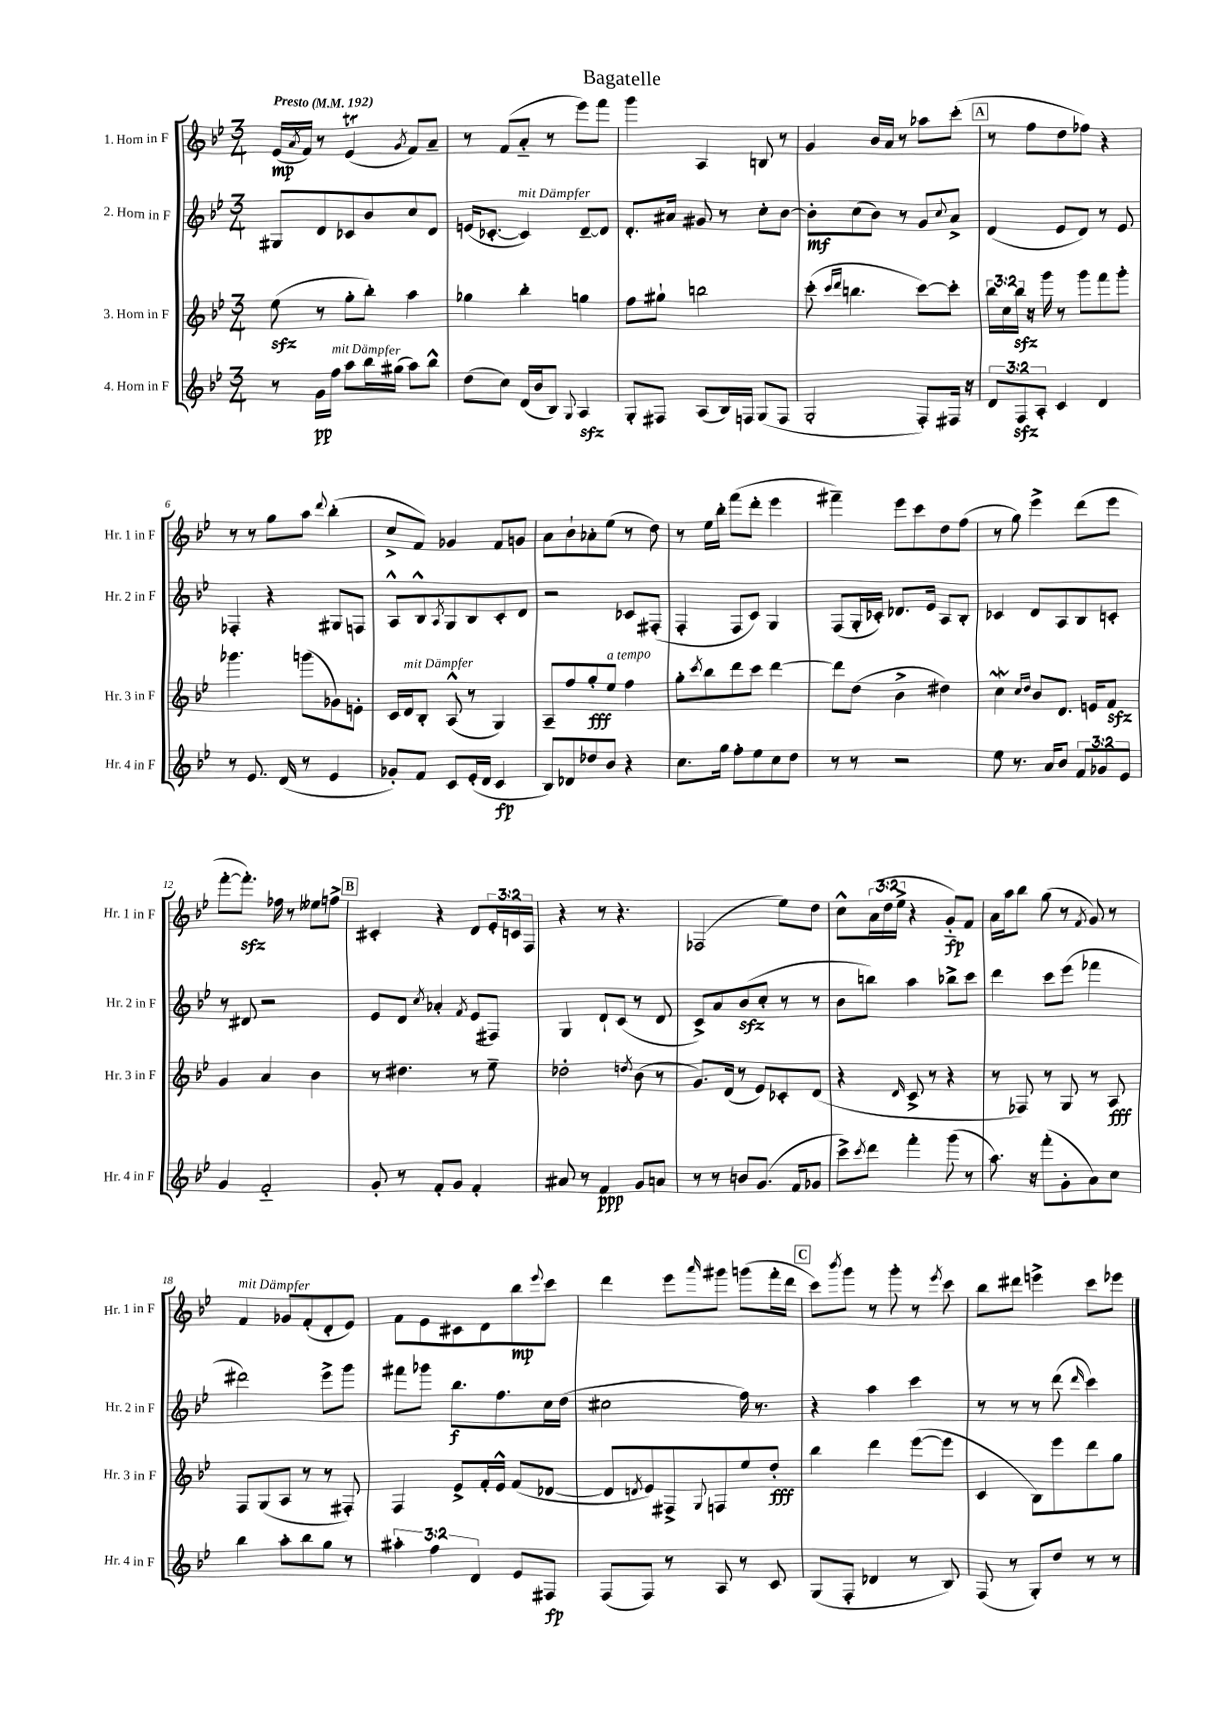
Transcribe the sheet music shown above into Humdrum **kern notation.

**kern	**kern	**kern	**kern
*staff4	*staff3	*staff2	*staff1
*clefG2	*clefG2	*clefG2	*clefG2
*k[b-e-]	*k[b-e-]	*k[b-e-]	*k[b-e-]
*M3/4	*M3/4	*M3/4	*M3/4
*MM192	*MM192	*MM192	*MM192
8r	(8ee-\	8G#/L	(16e-/LL
.	.	.	8qa/
.	.	.	16f/JJ)
16g\LL	8r	8d/	8r
16ff\JJ	.	.	.
8aa\L	8gg'\L	8c-/	(4e-/
16bb-\L	8bb-'\J)	8b-/	.
(16gg#\JJ	.	.	.
.	.	.	8qg/
8aa\L)	4aa\	8cc/	8f/L)
8bb-^^\J	.	8d/J	8a~/J
=	=	=	=
(8dd\L	4gg-\	(16e/LK	8r
.	.	[8.c-'/J	.
8cc\J)	.	.	(8f/L
(16d/LL	4bb-'\	4c-/])	8a'~/J
16b-/J	.	.	.
8B-/J)	.	.	8r
8qqG/	.	.	.
4A/	4gg\	[8d~/L	8eee-\L)
.	.	8d/]J	8fff\J
=	=	=	=
8G'/L	8ff\L	8.d'/L	4ggg\
8F#/J	8gg#`\J	.	.
.	.	16a#/Jk	.
(8A/L	2bb\	8g#/	4A/
16B-/L)	.	8r	.
16F/JJ	.	.	.
(8G/L	.	8cc'\L	8B/
8F/J	.	[8b-\J	8r
=	=	=	=
2G'/	(8ccc'\	8b-'\]L	4g/
.	16qqccc/LL	.	.
.	16qqddd/JJ	.	.
.	4.bb\	(8cc\	.
.	.	8b-\J)	16b-/LL
.	.	.	16a/JJ
.	.	8r	8r
8F'/L)	[8ccc\L)	8g/L	8aa-\L
.	.	8qqcc/	.
16F#/Jk	8ccc'\]J	8a^/J	(8ccc'\J
16r	.	.	.
=	=	=	=
12d/L	24bb-\LL	(4d/	8r
.	24cc\	.	.
12F/	24bb-\JJ	.	.
.	16r	.	8ff\L
12A'/J	.	.	.
.	16ggg\	.	.
4c/	8r	8e-/L	8dd\
.	8ggg\L	8d/J)	8ff-\J)
4d/	8fff\	8r	4r
.	8ggg'\J	8e-/	.
=	=	=	=
8r	4.ggg-\	4F-'/	8r
8.e-/	.	.	8r
.	.	4r	8gg\L
(16d/	.	.	.
8r	(8ggg\L	.	8aa\J
.	.	.	8qqddd/
4e-/	8g-\)	8G#/L	(4bb-'\
.	8e'\J	8F/J	.
=	=	=	=
8g-'/L)	16c/LL	8A^^/L	8cc^/L
.	16d/J	.	.
8f/J	8B-'/J	8B-^^/	8f/J)
.	.	8qA/	.
8c/L	(8A^^/	8G/	4g-/
(16e-'/L	8r	8B-/	.
16d/JJ	.	.	.
4c/	4G/)	8c'/	8f/L
.	.	8d/J	8g/J
=	=	=	=
8B-/L)	8A~/L	2r	8a\L
8d-/	8ff/	.	8b-`\
8dd-/	8gg'/	.	8a-'\
8b-/J	8ee-/J	.	(8ee-\J
4r	4ff\	8c-/L	8r
.	.	(8F#'/J	8dd\)
=	=	=	=
8.cc\L	8gg'\L	4F'/	8r
.	8qccc/	.	.
.	8bb-\	.	16ee-\LL
16gg\Jk	.	.	16bb-'\JJ
8ff'\L	8ddd\	8F/L	(8fff\L
8ee-\	8ccc\J	8c/J)	8ddd'\J
8cc\	[4ddd\	4G/	4eee-\
8dd\J	.	.	.
=	=	=	=
8r	8ddd\]L	(8F/L	4fff#~\)
8r	(8dd\J	16G'/L	.
.	.	16c-'/JJ)	.
2r	4b-^\	8.d-/L	8eee-\L
.	.	.	8ccc\
.	.	16e-/Jk	.
.	4dd#\)	8A/L	8dd\
.	.	8B-'/J	(8ff\J
=	=	=	=
8ee-\	4cc\	4c-/	8r
8.r	.	.	8gg\)
.	16qqcc/LL	.	.
.	16qqdd/JJ	.	.
.	8b-/L	8d/L	4eee-^\
16a/LK	.	.	.
8b-/J	8.d/J	8A/	.
12f/L	.	8B-/	(8ddd\L
.	16e/LK	.	.
12g-/	.	.	.
.	8f/J	8c'/J	8eee-\J
12e-/J	.	.	.
=	=	=	=
4g/	4g/	8r	[8fff'\L
.	.	8d#/	8.fff'\]J)
2f'~/	4a/	2r	.
.	.	.	16ff-\
.	.	.	8r
.	4b-\	.	8ee--\L
.	.	.	8ff^\J
=	=	=	=
8g'/	8r	8e-/L	4c#'/
8r	4.dd#\	8d/J	.
.	.	8qcc/	.
8f'/L	.	4a-'/	4r
8g/J	.	.	.
.	.	8qf/	.
4f'/	8r	(8e-/L	8d/L
.	8ee-~\	8F#/J)	24e-'/L
.	.	.	24c/
.	.	.	24F/JJ
=	=	=	=
8a#/	2dd-'\	4G/	4r
8r	.	.	.
4f/	.	8d`/L	8r
.	.	(8c/J	4.r
.	8qdd/	.	.
8g/L	(8b-\	8r	.
8a/J	8r	8d/	.
=	=	=	=
8r	8.g/L)	8c^/L)	(2F-/
8r	.	8a/	.
.	(16d/Jk	.	.
8b/L	8r	(8b-/	.
(8.g/J	8e-/L)	8cc'/J	.
.	8c-'/	8r	8ee-\L)
16f/LK	.	.	.
8g-/J	(8d/J	8r	8dd\J
=	=	=	=
8ccc^\L)	4r	8b-\L	8cc^^\L
8qccc/	.	.	.
8ddd\J	.	8bb\J)	(24a\L
.	.	.	24dd\
.	.	.	24ee-^\JJ
.	16qqd/	.	.
4fff'\	8c^/	4aa\	4r
.	8r	.	.
(8ggg\	4r	8bb-^\L	8g'~/L)
8r	.	8ccc\J	8f/J
=	=	=	=
8.aa\)	8r	4ddd\	16a\LL
.	.	.	16aa\J
.	8F-/)	.	8bb-\J
16r	.	.	.
(8fff'\L	8r	8ccc\L	(8gg\
8g'\	8G/	(8eee-\J	8r
.	.	.	8qf/
8a\)	8r	4fff-\	8g/)
8cc\J	8A/	.	8r
=	=	=	=
4bb-\	8F/L	2ddd#\)	4f/
.	(8G/	.	.
8aa'\L	8A/J	.	8g-/L
8bb-\	8r	.	(8f'/
8gg\J	8r	8eee-^\L	8d'/
8r	8F#'/)	8ggg\J	8e-/J)
=	=	=	=
6aa#'\	4F/	8fff#\L	8f\L
.	.	8ggg-\J	8e-\
6ff\	.	.	.
.	8e-^/L	8.bb-\L	8c#\
6d/	.	.	.
.	16f'/L	.	8d\
.	16e-^^/JJ	8.ff\	.
8e-/L	(8f/L	.	8bb-\
.	.	.	8qqeee-/
8F#/J	[8d-/J	16cc\L	8ccc\J
.	.	(16dd\JJ	.
=	=	=	=
(8F/L	8d-/]L	2cc#\	4ddd\
.	8qd/	.	.
8F/J)	8e-/)	.	.
8r	8F#^/	.	8eee-\L
.	8qqG/	.	16qqaaa/
8A/	8F/	.	8ggg#\J
8r	8ee-/	16ff\)	(8ggg\L
.	.	8.r	.
8c/	8dd'/J	.	16fff'\L
.	.	.	16ddd\JJ
=	=	=	=
(8G/L	4bb-\	4r	8ccc\L)
.	.	.	8qbbb-/
8F'/J	.	.	8ggg\J
4d-/	4ddd\	4aa\	8r
.	.	.	8ggg'\
8r	([8eee-\L	4ccc\	8r
.	.	.	8qeee-/
8B-/)	8eee-\]J	.	8ccc\
=	=	=	=
(8F/	4c/	8r	8bb-\L
8r	.	8r	8ddd#\J
8G'/L)	8B-\L)	8r	4eee^\
8dd/J	8eee-\	(8ddd\	.
.	.	16qqddd/	.
8r	8ddd\	4ccc\)	8ccc\L
8r	8gg\J	.	8eee-\J
==	==	==	==
*-	*-	*-	*-
